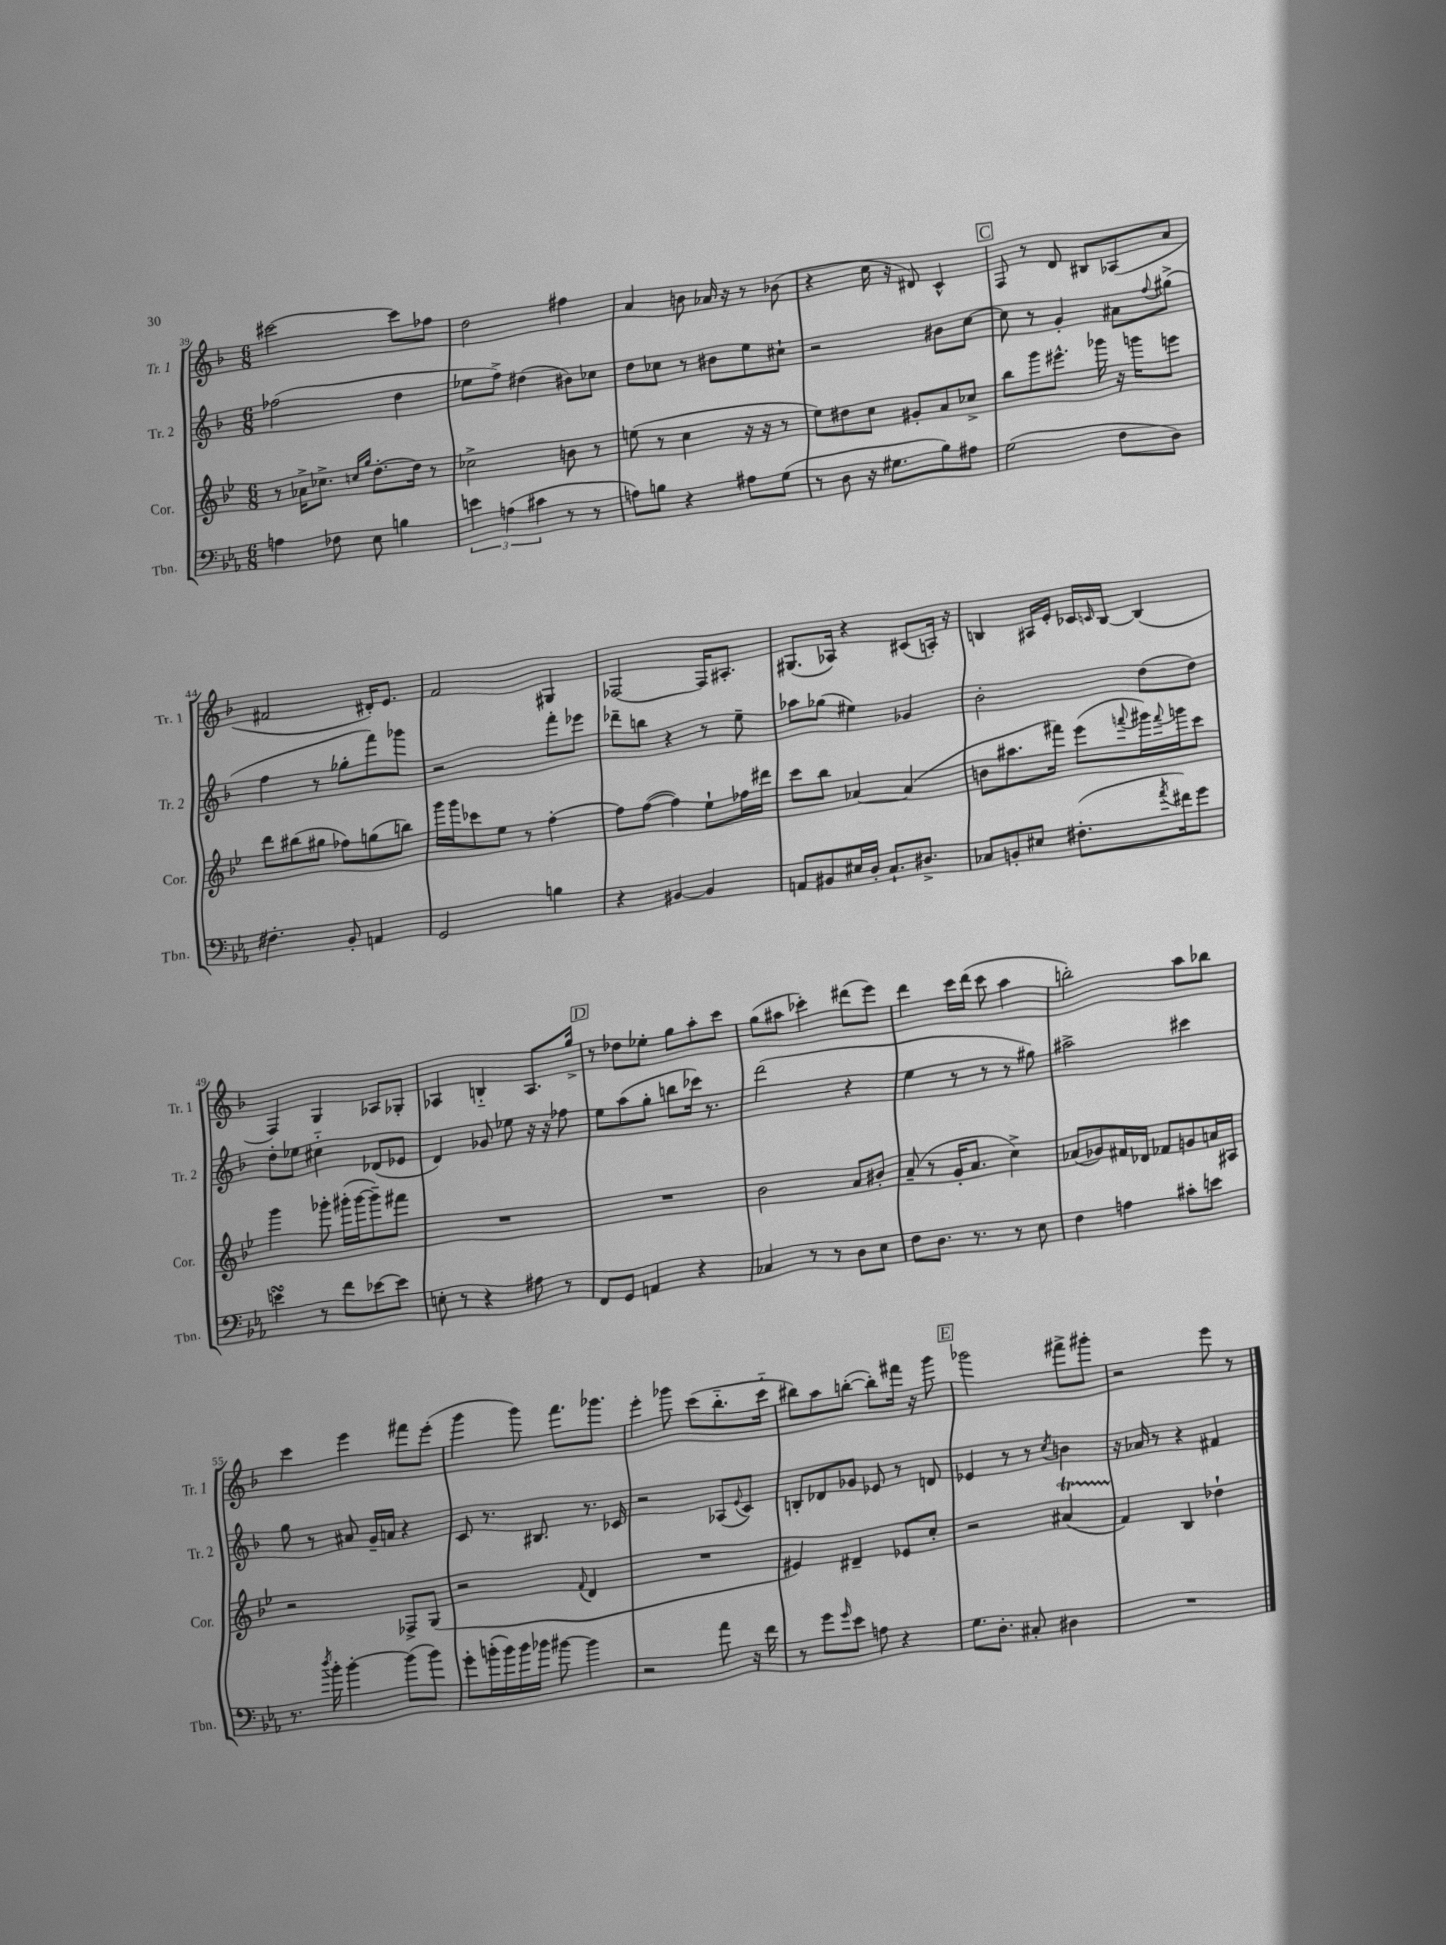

**kern	**kern	**kern	**kern
*part4	*part3	*part2	*part1
*staff4	*staff3	*staff2	*staff1
*I"Tbn.	*I"Cor.	*I"Tr. 2	*I"Tr. 1
*I'Tbn.	*I'Cor.	*I'Tr. 2	*I'Tr. 1
*clefF4	*clefG2	*clefG2	*clefG2
*k[b-e-a-]	*k[b-e-]	*k[b-]	*k[b-]
*M6/8	*M6/8	*M6/8	*M6/8
=39	=39	=39	=39
4An\	8r	(2ff-X\	[2ccc#X\
.	16a-X^\KL	.	.
.	8.cc-X^\J	.	.
8F-X\	.	.	.
.	16qqccn/LL	.	.
.	16qqgg/JJ	.	.
8E-\	[8.dd'\L	.	.
4Bn\	.	4dd\	8ccc#\L]
.	16dd\Jk]	.	.
.	8r	.	8ff-X\J
=40	=40	=40	=40
6en\	2cc-X^\	8ee-X\L	2dd\
.	.	8ff^\J)	.
(6An\	.	.	.
.	.	(4dd#X\	.
6c#X\	.	.	.
8r	8bn\	8b#X\L)	4ff#X\
8r	8r	8cc-X\J	.
=41	=41	=41	=41
8An\L)	(8een\	8dd\L	4a/
8Bn\J	8r	8cc-X\J	.
4r	4cc\	8r	8bn\
.	.	8b#X\L	16a-X/
.	.	.	16r
8A#X\L	16r	8ee\	8r
.	16r	.	.
(8G\J	8r	8cc#X`\J	(8b-X\
=42	=42	=42	=42
8r	8ee-\L)	2r	4r
8D\	8dd#X\	.	.
16r	8cc\J	.	16cc\
8.G#X\L	.	.	16r
.	8g#X'/L	.	8d#X/)
8B-\)	8a/	8b#X\L	4c^^/
8A#X\J	8cc-X^/J	[8cc\J	.
!!LO:REH:place=s1:t=C
=43	=43	=43	=43
(2G\	8bb-\L	8cc\]	8F/
.	8ggg\	8r	8r
.	8.eee#X^^\J	4g'/	8d/
.	.	.	8B#X/L
.	16ggg-X\	.	.
8F\L	16r	8a#X\L	(8A-X/
.	16gggn\KL	.	.
.	.	8qqff/	.
8D\J)	8eeen\J	(8gg#X^\J	8a/J
!!LO:LB:g=z
=44	=44	=44	=44
4.F#X'\	8ddd\L	4ff\	2f#X/
.	(8bb#X\	.	.
.	8gg#X\J	8r	.
8BB-'/	8ff-X\L)	8gg-X'\L	.
4AAn/	(8ggn\	8fff\)	16d#X'/KL)
.	.	.	8.e/J
.	8bbn\J)	8ggg-X\J	.
=45	=45	=45	=45
2GG/	16ggg\LL	2r	2f/
.	16ggg\J	.	.
.	8ccc-X\	.	.
.	8ee-\J	.	.
.	8r	.	.
4Bn\	[4ff'\	8fff'\L	4G#X/
.	.	8eee-X\J	.
=46	=46	=46	=46
4r	8ff\L]	8ddd-X~\L	[2F-X/
.	([8ff\J	8bbn\J	.
[4BB#X/	4ff\])	4r	.
4BB#/]	8ee-`\L	8r	16F-/KL]
.	.	.	8.A#X'/J
.	16ff-X\L	8ee~\	.
.	16ddd#X\JJ	.	.
=47	=47	=47	=47
8AAn/L	8ccc\L	8aa-X\L	(8.G#X/L
8BB#X/	8bb-\J	(8gg-X\J	.
.	.	.	16A-X/Jk)
16E#X/L	[4a-X/	4ee#X\)	4r
16D'/JJ	.	.	.
8.C`/L	.	.	.
.	(4a-/]	4g-X/	(8c#X/L
8.D#X^/J	.	.	.
.	.	.	16An'/Jk)
.	.	.	16r
=48	=48	=48	=48
8C-X/L	8bn\L	2b-'\	4Bn/
8BBn'/	8.aa#X\	.	.
8E#X/J	.	.	16A#X/LL
.	16fff#X\Jk)	.	16e'/JJ
(8.F#X'\L	(8eee-\L	.	16c-X/LL
.	.	.	16qqcn/
.	.	.	[16B/JJ
.	8qqfffn/	.	.
.	16ggg#X\L)	(8dd\L	(4B/]
8qa-/	8qqfff/	.	.
16f#X\k)	16gggn\J	.	.
8g\J	8ccc\J	8dd\J)	.
!!LO:LB:g=z
=49	=49	=49	=49
4ensSsS\	4ggg\	8dd'\L	4F/)
.	.	8ee-X\J	.
8r	8ggg-X'\	4cc#X\	4G/
8f\L	(16ggg#X'\LL	.	.
.	[16ggg#\J	.	.
[8e-X\	8ggg#~\])	(8d-X/L	8A-X/L
8e-\J]	8fff#X\J	8e-X/J	8G-X'/J
=50	=50	=50	=50
8En'\	2.r	4d/)	4A-X/
8r	.	.	.
4r	.	8g-X/	4Bn/
.	.	8ee-X\	.
8A#X\	.	16r	8.A-/L
.	.	16r	.
8r	.	8ff-X\	.
.	.	.	16gg^/Jk
!!LO:REH:place=s1:t=D
=51	=51	=51	=51
8FF/L	2.r	8ee\L	8r
8GG/J	.	(8aa\	8dd-X\L
4AAn/	.	8gg'\J	8ee-X'\J
.	.	8bbn\L	8gg\L
4r	.	16ccc-X\Jk)	8aa'\
.	.	8.r	.
.	.	.	8ccc\J
=52	=52	=52	=52
4C-X/	2b-\	(2ddd\	(8gg\L
.	.	.	8aa#X\J
8r	.	.	4ccc-X'\)
8r	.	.	.
8D\L	8a/L	4r	(8ddd#X\L
8E-\J	8b#X'/J	.	8eee\J)
=53	=53	=53	=53
8F\L	(8a~/	4ee\	4ddd\
8.D\J	8r	.	.
.	16g'/KL	8r	16ccc\LL
8.r	8.a/J	.	(16ddd\JJ
.	.	8r	8ccc\
8r	4cc^\)	8r	4aa\
8E-\	.	8gg#X\)	.
=54	=54	=54	=54
4F\	(8a-X/L	2aa#X^\	2bbn'\)
.	8g-X/)	.	.
4An\	16f#X/L	.	.
.	16d-X/JJ	.	.
.	8f-X/L	.	.
8c#X'\L	8gn/	4ccc#X\	8aa\L
8en\J	16an/L	.	8bb-X\J
.	16A#X/JJ	.	.
!!LO:LB:g=z
=55	=55	=55	=55
8.r	2r	8gg\	4ccc\
.	.	8r	.
8qdd/	.	.	.
16b-'\	.	.	.
[4b-'\	.	8a#X/	4eee\
.	.	16g~/LL	.
.	.	16an/JJ	.
(8b-\L]	8F-X^/L	4r	8fff#X\L
8b-\J)	(8G/J	.	(8eee'\J
=56	=56	=56	=56
8g'\L	2r	8c/	4ggg\
(16bn'\L	.	8.r	.
16b\)	.	.	.
16b\	.	.	8ggg\)
16b-X\JJ	.	8.B#X/	.
[8b#X\	.	.	8.fff\L
.	8qqf/	.	.
4b#\]	4d/	8.r	.
.	.	.	8.ggg-X\J
.	.	16c-X/	.
=57	=57	=57	=57
2r	2.r	2r	4eee'\
.	.	.	8ggg-X\
.	.	.	(8ccc\L
8a-\	.	(8A-X/L	8.bb-\
.	.	8qqe/	.
16r	.	8c/J)	.
16f\	.	.	16ccc\Jk
=58	=58	=58	=58
8r	4e#X/)	8Bn'/L	8bb#X\L)
8g\L	.	8d-X/	8aa\
16qqg/	.	.	.
8e-\J	4d#X~/	8g-X/J	([8bbn'\J
8An\	.	8e-X/	8bb'\L])
4r	8e-X/L	8r	16fff#X\Jk
.	.	.	16r
.	8cc'/J	8dn/	8ggg\
!!LO:REH:place=s1:t=E
=59	=59	=59	=59
8.G\L	2r	4e-X/	2ggg-X\
8.D'\J	.	.	.
.	.	8r	.
8C#X'/	.	8r	.
.	.	8qcc/	.
4D#X\	(4a#Xt/	4bn\	8fff#X^\L
.	.	.	8ggg#X'\J
=60	=60	=60	=60
2.r	4f/)	16r	2r
.	.	16a-X/	.
.	.	8r	.
.	4B-/	4r	.
.	4dd-X`\	4f#X/	8eee\
.	.	.	8r
==	==	==	==
*-	*-	*-	*-
